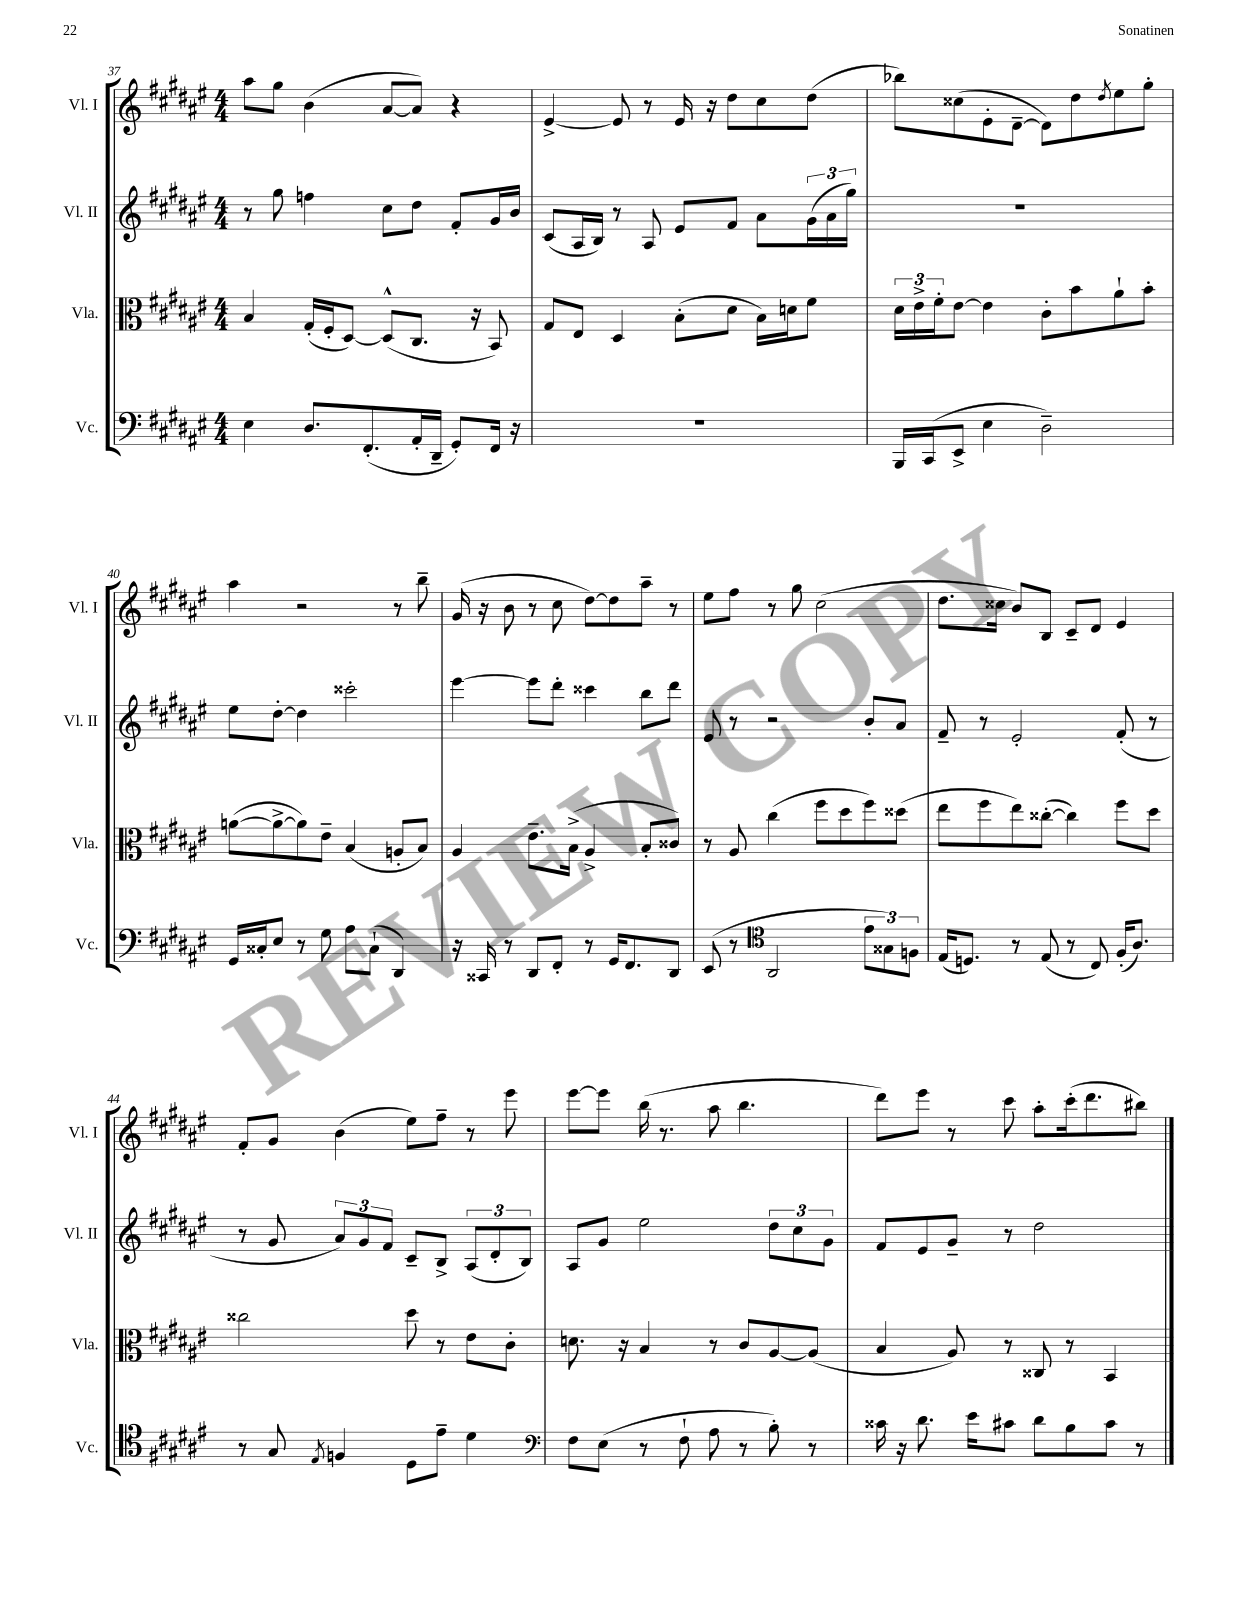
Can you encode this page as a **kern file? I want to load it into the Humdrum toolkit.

**kern	**kern	**kern	**kern
*staff4	*staff3	*staff2	*staff1
*clefF4	*clefC3	*clefG2	*clefG2
*k[f#c#g#d#a#e#]	*k[f#c#g#d#a#e#]	*k[f#c#g#d#a#e#]	*k[f#c#g#d#a#e#]
*M4/4	*M4/4	*M4/4	*M4/4
4E#\	4B/	8r	8aa#\L
.	.	8gg#\	8gg#\J
8.D#/L	(16G#'/LL	4ff\	(4b\
.	16F#'/J	.	.
.	[8D#/J)	.	.
(8.FF#'/	.	.	.
.	(8D#^^/]L	8cc#\L	[8a#/L
16AA#'/L	8.C#/J	8dd#\J	8a#/]J)
16DD#~/JJ	.	.	.
8GG#'/L)	.	8f#'/L	4r
.	16r	.	.
16FF#/Jk	8BB/)	16g#/L	.
16r	.	16b/JJ	.
=	=	=	=
1r	8G#/L	(8c#/L	[4e#^/
.	8E#/J	16A#/L	.
.	.	16B/JJ)	.
.	4D#/	8r	8e#/]
.	.	8A#/	8r
.	(8B'\L	8e#/L	16e#/
.	.	.	16r
.	8d#\J	8f#/J	8dd#\L
.	16B\LL)	8a#\L	8cc#\
.	16d\J	.	.
.	8f#\J	(24g#\L	(8dd#\J
.	.	24a#\	.
.	.	24gg#\JJ)	.
=	=	=	=
16BBB/LL	24d#\LL	1r	8bb-\L)
.	24e#^\	.	.
(16CC#/J	.	.	.
.	24f#'\J	.	.
8EE#^/J	[8e#\J	.	(8cc##\
4E#\	4e#\]	.	8e#'\
.	.	.	[8d#~\J
2D#~\)	8c#'\L	.	8d#\]L)
.	8b\	.	8dd#\
.	.	.	8qdd#/
.	8a#`\	.	8ee#\
.	8b'\J	.	8gg#'\J
=	=	=	=
16GG#/LL	([8a\L	8ee#\L	4aa#\
16C##'/J	.	.	.
8E#/J	8a^\_	[8dd#'\J	.
8r	8a\])	4dd#\]	2r
8G#\	8e#~\J	.	.
8A#\L	(4B/	2ccc##'\	.
(8C##`\J	.	.	.
4DD#/)	8A'/L	.	8r
.	8B/J)	.	8bb~\
=	=	=	=
16r	4A#/	[4eee#\	(16g#/
16CC##/	.	.	16r
8r	.	.	8b\
8DD#/L	8.e#~\L	8eee#\]L	8r
8FF#'/J	.	8ddd#'\J	8cc#\
.	(16B^\Jk	.	.
8r	4A#^/	4ccc##\	[8dd#\L)
16GG#/LK	.	.	8dd#\]
8.FF#/	.	.	.
.	8B'/L	8bb\L	8aa#~\J
8DD#/J	8c##/J)	8ddd#\J	8r
=	=	=	=
(8EE#/	8r	8e#/	8ee#\L
8r	8A#/	8r	8ff#\J
*clefC4	*	*	*
2AA#/	(4cc#\	2r	8r
.	.	.	8gg#\
.	8ff#\L	.	(2cc#\
.	8dd#\	.	.
12e#\L	8ff#\)	8b'/L	.
12G##\)	.	.	.
.	(8dd##\J	8a#/J	.
12F\J	.	.	.
=	=	=	=
(16E#/LK	8ee#\L	8f#~/	8.dd#\L
8.D/J)	.	.	.
.	8ff#\	8r	.
.	.	.	16cc##\Jk
8r	8ee#\)	2e#'/	8b/L)
(8E#/	([8cc##'\J	.	8B/J
8r	4cc##\])	.	8c#~/L
8C#/)	.	.	8d#/J
(16F#'/LK	8ff#\L	(8f#'/	4e#/
8.A#/J)	.	.	.
.	8dd#\J	8r	.
=	=	=	=
8r	2cc##\	8r	8f#'/L
8G#/	.	8g#/	8g#/J
8qE#/	.	.	.
4F/	.	12a#/L)	(4b\
.	.	12g#/	.
.	.	12f#/J	.
8D#\L	8dd#\	8c#~/L	8ee#\L)
8e#~\J	8r	8B^/J	8ff#~\J
4d#\	8e#\L	(12A#/L	8r
.	.	12d#'/	.
.	8c#'\J	.	8eee#\
.	.	12B/J)	.
=	=	=	=
*clefF4	*	*	*
8F#\L	8.d\	8A#/L	[8eee#\L
(8E#\J	.	8g#/J	8eee#\]J
.	16r	.	.
8r	4B/	2ee#\	(16bb\
.	.	.	8.r
8F#`\	.	.	.
8A#\	8r	.	8aa#\
8r	8c#/L	.	4.bb\
8B'\)	[8A#/	12dd#\L	.
.	.	12cc#\	.
8r	(8A#/]J	.	.
.	.	12g#\J	.
=	=	=	=
16c##\	4B/	8f#/L	8ddd#\L)
16r	.	.	.
8.d#\	.	8e#/	8eee#\J
.	8A#/)	8g#~/J	8r
16e#\LK	.	.	.
8c#\J	8r	8r	8ccc#\
8d#\L	8C##/	2dd#\	8aa#'\L
8B\	8r	.	(16ccc#'\k
.	.	.	8.ddd#\
8c#\J	4BB/	.	.
8r	.	.	8bb#\J)
==	==	==	==
*-	*-	*-	*-
